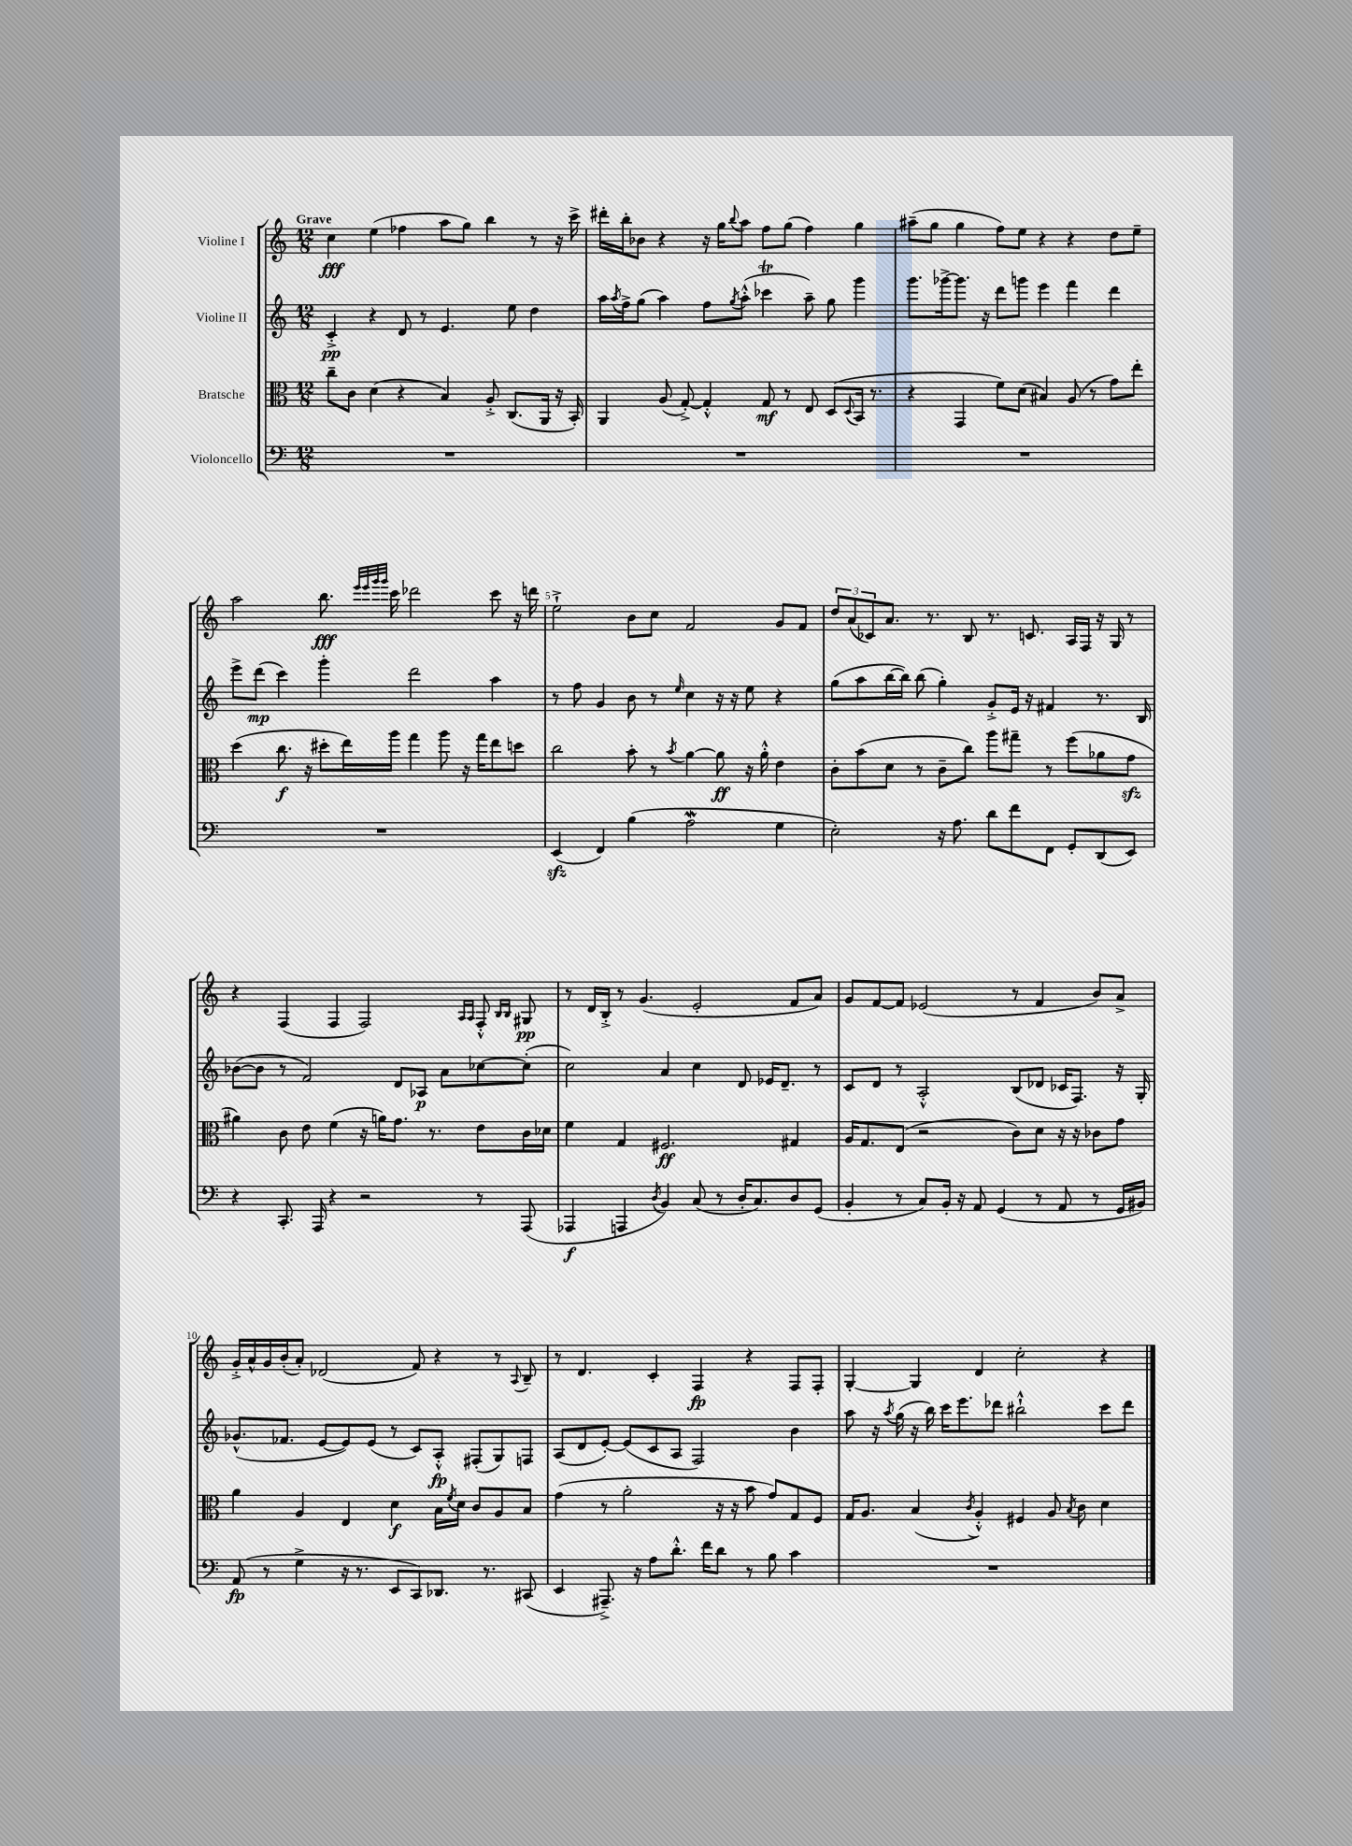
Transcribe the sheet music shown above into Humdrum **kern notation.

**kern	**kern	**kern	**kern
*staff4	*staff3	*staff2	*staff1
*clefF4	*clefC3	*clefG2	*clefG2
*k[]	*k[]	*k[]	*k[]
*M12/8	*M12/8	*M12/8	*M12/8
1.r	8cc~	4c'^	4cc
.	8c	.	.
.	(4d	4r	(4ee
.	4r	8d	4ff-
.	.	8r	.
.	4B)	4.e	8aa
.	.	.	8gg)
.	8A'^	.	4bb
.	(8.C	8ee	.
.	.	4dd	8r
.	16AA	.	.
.	16r	.	16r
.	16BB')	.	16ccc^
=	=	=	=
1.r	4AA	16aa	16ddd#'
.	.	8qaa	.
.	.	16ff^	16bb'
.	.	(8gg	8b-
.	(8A	4aa)	4r
.	[8G'^)	.	.
.	4G'^^]	8ff	16r
.	.	.	16gg
.	.	8qgg	8qqbb
.	.	(8aa'^^	8aa
.	8G	4ccc-	8ff
.	8r	.	(8gg
.	8E	8aa~)	4ff)
.	(8D	8gg	.
.	8qqD	.	.
.	16BB	4ggg	4gg
.	8.r	.	.
=	=	=	=
1.r	4r	8.ggg	(8aa#~
.	.	.	8gg
.	.	[16ggg-^	.
.	4GG	8.ggg-]	4gg
.	.	16r	.
.	8f)	8ddd	8ff)
.	(8d	8ggg	8ee
.	4B#)	4eee	4r
.	(8A	4fff	4r
.	8r	.	.
.	8g)	4ddd	8dd
.	8ee'	.	8ee~
=	=	=	=
1.r	(4dd	8eee^	2aa
.	.	(8ddd	.
.	8.cc	4ccc)	.
.	16r	.	.
.	8dd#'	4ggg'	8.bb
.	16ee)	.	.
.	.	.	32qqeee
.	.	.	32qqeee
.	.	.	32qqggg
.	.	.	32qqggg
.	16aa	.	16ccc
.	4gg	2ddd	2ddd-
.	8aa	.	.
.	16r	.	.
.	16gg	.	.
.	8ee	4aa	8ccc
.	8dd	.	16r
.	.	.	16ddd
=	=	=	=
(4EE	2cc	8r	2ee`^
.	.	8ff	.
4FF)	.	4g	.
(4B	8b'	8b	8b
.	8r	8r	8cc
.	8qb	16qqee	.
2A	[4a	4cc	2f
.	8a]	16r	.
.	.	16r	.
.	16r	8ee	.
.	16a'^^	.	.
4G	4e	4r	8g
.	.	.	8f
=	=	=	=
2E')	8c'	(8gg	12dd
.	.	.	(12a
.	(8b	8aa	.
.	.	.	12c-)
.	8d	[16bb	8.a
.	.	16bb])	.
.	8r	(8bb	.
.	.	.	8.r
16r	8c~	4gg')	.
8.A	.	.	.
.	8cc)	.	8B
8d	8aa	8g'^	8.r
8f	8gg#~	16e	.
.	.	16r	8.c
8FF	8r	4f#	.
8GG'	(8ff	.	16A
.	.	.	16F
(8DD	8a-	8.r	16r
.	.	.	16G
8EE)	8g	.	8r
.	.	16B	.
=	=	=	=
4r	4a#)	([8b-	4r
.	.	8b-]	.
8.CC'	8c	8r	(4F
.	8e	2f)	.
16AAA	.	.	.
4r	(4f	.	4F
2r	16r	.	2F)
.	16a)	.	.
.	8.g	8d	.
.	.	8A-	.
.	8.r	.	.
.	.	8a	.
.	.	.	16qqA
.	.	.	16qqA
8r	8e	[8cc-	8F'^^
.	.	.	16qqB
.	.	.	16qqB
(8AAA	16c	(8cc-']	8G#
.	16d-	.	.
=	=	=	=
4AAA-	4f	2cc)	8r
.	.	.	16d
.	.	.	16B'^
4AAA	4G	.	8r
.	.	.	(4.g
8qD	.	.	.
4BB)	2.F#	4a	.
(8C	.	4cc	2e'
8r	.	.	.
16D'	.	8d	.
8.C)	.	.	.
.	.	16e-	.
.	.	8.d~	.
8D	4G#	.	8f
(8GG	.	8r	8a)
=	=	=	=
4BB'	16A	8c	8g
.	8.G	.	.
.	.	8d	[8f
8r	(8E	8r	8f]
8C)	2r	2A'^^	(2e-
16BB'	.	.	.
16r	.	.	.
8AA	.	.	.
(4GG	.	.	.
.	8c)	(8B	8r
8r	8d	8d-	4f
8AA	16r	16c-	.
.	16r	8.F)	.
8r	8c-	.	8b)
16GG	8g	16r	8a^
16BB#)	.	16G'	.
=	=	=	=
(8AA	4a	(8.g-^^	16g'^
.	.	.	16a^^
8r	.	.	16g
.	.	8.f-	(16b'
4G^	4A	.	8a')
.	.	[8e	(2d-
16r	4E	8e])	.
8.r	.	.	.
.	.	(8e	.
8EE	4d	8r	.
8CC)	.	8c)	8f)
8.DD-	16B	8A'^^	4r
.	8qf	.	.
.	16d	.	.
.	8c	(8F#'	.
8.r	.	.	.
.	8A	8G)	8r
.	.	.	8qqA
(8CC#	8B	8F	8B~
=	=	=	=
4EE	(4g	(8A	8r
.	.	8d	4.d
8.AAA#~^)	8r	[8e')	.
.	2a'	(8e]	.
16r	.	.	.
8A	.	8c	4c'
8.d'^^	.	8A	.
.	.	2F)	4F
16f	.	.	.
8d	16r	.	.
.	16r	.	.
8r	8b	.	4r
8B	8g)	.	.
4c	8G	4b	8F
.	8F	.	8F'
=	=	=	=
1.r	16G	8aa	[4G'
.	8.A	.	.
.	.	16r	.
.	.	8qaa	.
.	.	(16gg	.
.	(4B	16r	4G]
.	.	16bb)	.
.	.	16ccc	.
.	.	8.eee	.
.	8qc	.	.
.	4A'^^)	.	4d
.	.	8ddd-	.
.	4F#	2bb#`^^	2cc'
.	8A	.	.
.	8qB	.	.
.	8c	.	.
.	4d	8ccc	4r
.	.	8ddd-	.
==	==	==	==
*-	*-	*-	*-
